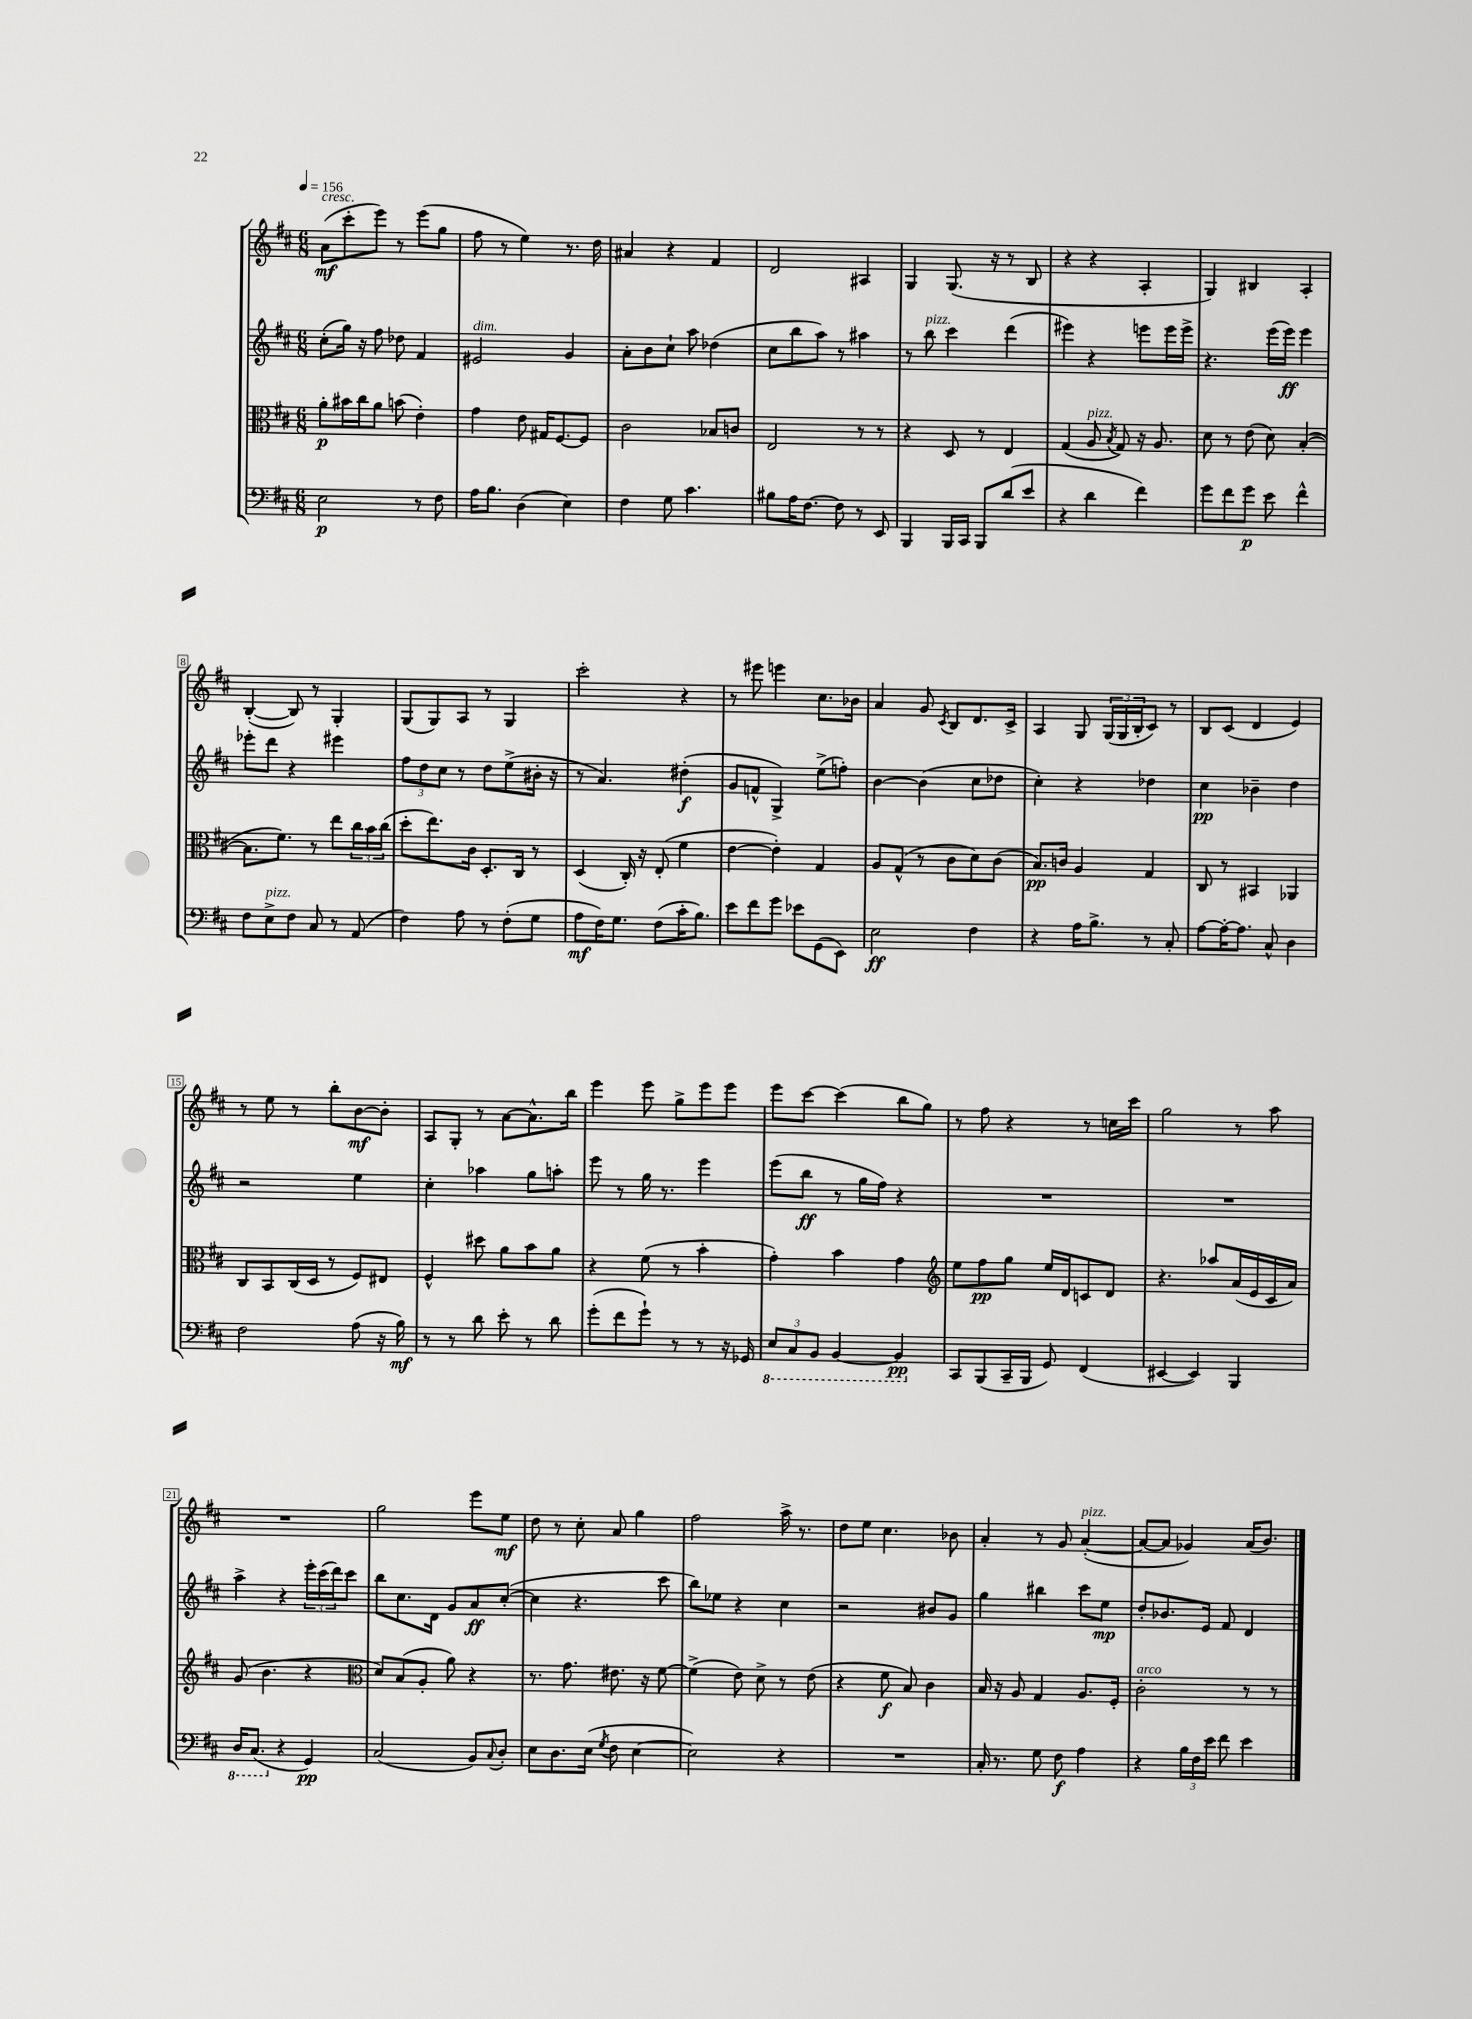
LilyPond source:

<<
\new StaffGroup <<
\new Staff = "s0" {
    \clef treble \key d \major \numericTimeSignature \time 6/8 \tempo 4 = 156
    a'8\mf^\markup { \italic "cresc." }( cis'''8-. e'''8) r8 e'''8( g''8 |
    fis''8 r8 e''4) r8. d''16 |
    ais'4 r4 fis'4 |
    d'2 ais4 |
    g4 g8.( r16 r8 b8 |
    r4 r4 a4-. |
    g4) bis4 a4-. |
    b4~-.( b8) r8 g4-. |
    g8( g8) a8 r8 g4 |
    cis'''2-. r4 |
    r8 eis'''8 e'''4 cis''8. bes'16 |
    a'4 g'8 \acciaccatura { cis'8 } b8 d'8. cis'16-> |
    a4 g8 \tuplet 3/2 { g16( g16 b16-. } cis'8) r8 |
    b8 cis'8( d'4 e'4) |
    r8 e''8 r8 b''8-. b'8~\mf b'8-. |
    a8 g8-. r8 a'8~ a'8.-^ b''16 |
    e'''4 e'''8 g''8-> e'''8 e'''8 |
    e'''8 cis'''8~ cis'''4( b''8 g''8) |
    r8 fis''8 r4 r8 c''16 cis'''16 |
    g''2 r8 a''8 |
    R2. |
    g''2 e'''8 e''8\mf |
    d''8 r8 cis''8-. a'8 g''4 |
    fis''2 a''16-> r8. |
    d''8 e''8 cis''4. bes'8 |
    a'4-. r8 g'8 a'4~-.^\markup { \italic "pizz." }( |
    a'8~ a'8 ges'4) a'16( b'8.) \bar "|." |
}
\new Staff = "s1" {
    \clef treble \key d \major \numericTimeSignature \time 6/8
    cis''8-.( g''16) r16 fis''8 des''8 fis'4 |
    eis'2^\markup { \italic "dim." } g'4 |
    a'8-. b'8 cis''8-! a''8 des''4( |
    cis''8 b''8 a''8) r8 ais''4 |
    r8 b''8^\markup { \italic "pizz." } cis'''4 d'''4( |
    eis'''4) r4 e'''8 e'''16 e'''16-> |
    r4. e'''16( e'''16\ff) e'''4 |
    ees'''8-. d'''8 r4 eis'''4 |
    \tuplet 3/2 { fis''8 d''8 cis''8 } r8 d''8 e''8->( bis'16-. r16 |
    r8 a'4.) dis''4-.\f( |
    g'8 f'8-^ g4->) e''8->( f''8-.) |
    b'4~ b'4( cis''8 des''8 |
    cis''4-.) r4 des''4 |
    cis''4\pp bes'4-- d''4 |
    r2 e''4 |
    cis''4-. aes''4 g''8 a''8-. |
    e'''8 r8 g''16 r8. e'''4 |
    e'''8( b''8\ff r8 g''16 fis''16) r4 |
    R2. |
    R2. |
    a''4-> r4 \tuplet 3/2 { e'''16-. cis'''16( d'''16) } cis'''8 |
    b''8 cis''8. d'16 g'8 a'8\ff cis''8~-.( |
    cis''4 r4. cis'''8 |
    b''8) ees''8 r4 cis''4 |
    r2 bis'8 g'8 |
    g''4 bis''4 cis'''8 e''8\mp |
    d''8-. bes'8. e'16 fis'8 d'4 \bar "|." |
}
\new Staff = "s2" {
    \clef alto \key d \major \numericTimeSignature \time 6/8
    a'8-.\p bis'16 cis''16 a'8 b'8( e'4-.) |
    g'4 e'8 gis16 fis8.~ fis8 |
    cis'2 bes8 c'8 |
    e2 r8 r8 |
    r4 d8 r8 e4 |
    g4( a8^\markup { \italic "pizz." } \acciaccatura { b8 } g8) r16 a8. |
    d'8 r8 e'8( d'8) b4~-.( |
    b8. fis'8.) r8 e''8 \tuplet 3/2 { cis''16 b'16 cis''16( } |
    d''8-. e''8.) cis'16 d8.-. cis16 r8 |
    d4( cis16-.) r16 e8-.( fis'4 |
    e'4~ e'4-.) g4 |
    a8 g8-^( r8 cis'8 d'8) cis'8( |
    b8.\pp) c'16 a4 g4 |
    cis8 r8 bis,4 aes,4 |
    cis8 b,8 cis16( d16 r8 fis8) eis8 |
    fis4-^ dis''8 a'8 b'8 a'8 |
    r4 fis'8( r8 b'4-. |
    g'4-.) b'4 g'4 |
    \clef treble e''8 fis''8\pp g''8 e''16 d'16 c'8 d'8 |
    r4. aes''8 a'16( e'16 cis'16 a'16) |
    g'8( b'4. r4 |
    \clef alto d'8) b8( a8-. a'8) r4 |
    r8. g'8. eis'8. r16 fis'8~ |
    fis'4->( e'8) d'8-> r8 e'8( |
    r4 fis'8\f b8) cis'4 |
    b16 r16 a8 g4 a8. fis16-. |
    cis'2-.^\markup { \italic "arco" } r8 r8 \bar "|." |
}
\new Staff = "s3" {
    \clef bass \key d \major \numericTimeSignature \time 6/8
    e2\p r8 fis8 |
    a16 b8. d4( e4) |
    fis4 g8 cis'4. |
    bis8 a16 fis8.~ fis8 r8 e,8 |
    b,,4 b,,16 cis,16 b,,8 d'8( e'8 |
    r4 d'4 fis'4) |
    g'8 fis'8 g'8\p e'8 fis'4-^ |
    fis8 e8->^\markup { \italic "pizz." } fis8 cis8 r8 a,8( |
    fis4) a8 r8 fis8-.( g8 |
    a8\mf fis16) g8. fis8( cis'16-. b8.) |
    e'8 fis'8 g'8 ees'8 g,8( e,8) |
    e2\ff fis4 |
    r4 a16 b8.-> r8 cis8-. |
    a8~ a16~-. a8. cis8-^ d4 |
    fis2 a8( r16 b16\mf) |
    r8 r8 d'8 e'8-. r8 d'8 |
    g'8-.( fis'8 g'8-!) r8 r8 r16 ges,16 |
    \tuplet 3/2 { \ottava #-1 e,8 cis,8 b,,8 } b,,4~ b,,4\pp \ottava #0 |
    cis,8 b,,8( cis,16-- b,,16 g,8) fis,4( |
    eis,4~ eis,4) b,,4 |
    \ottava #-1 d,16 cis,8.( \ottava #0 r4 g,4\pp) |
    cis2( b,8) \appoggiatura { cis8 } d8-. |
    e8 d8. e16( \acciaccatura { g8 } fis8 e4~ |
    e2) r4 |
    R2. |
    cis16-. r8. g8 fis8\f a4 |
    r4 \tuplet 3/2 { b16 fis16 e'16 } fis'8 e'4 \bar "|." |
}
>>
>>
\layout { \context { \Score \override BarNumber.stencil = #(make-stencil-boxer 0.1 0.3 ly:text-interface::print) } }
